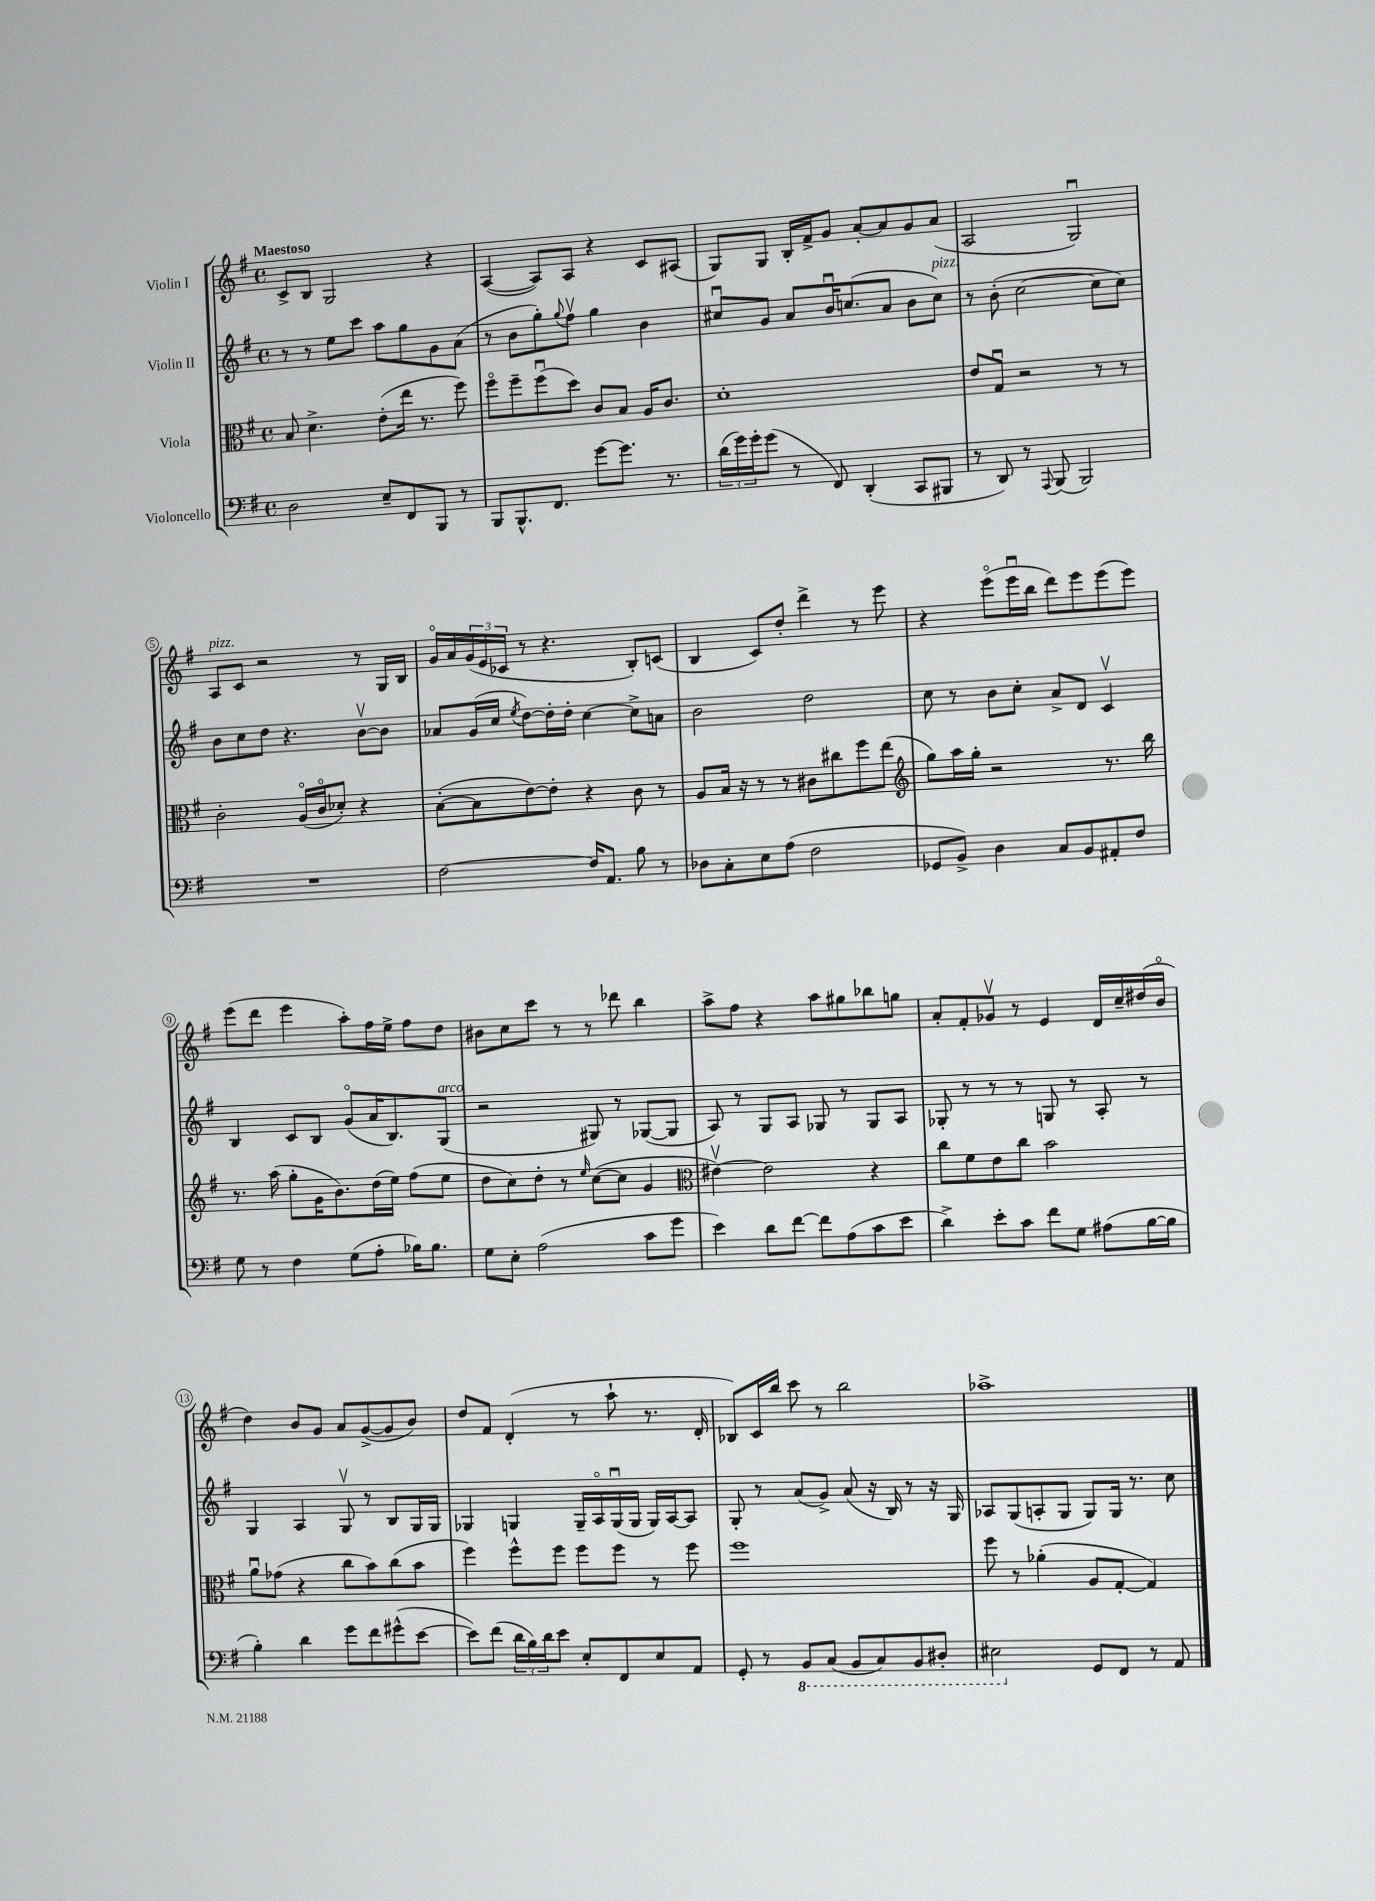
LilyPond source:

<<
\new StaffGroup <<
\new Staff = "s0" \with { instrumentName = "Violin I" } {
    \clef treble \key g \major \defaultTimeSignature \time 4/4 \tempo "Maestoso"
    c'8-> b8 g2 r4 |
    a4~( a8) a8 r4 c'8 ais8( |
    g8) g8 b16-. fis'16-> g'8 a'8~-. a'8 g'8 a'8( |
    a2 g2\downbow) |
    a8^\markup { \italic "pizz." } c'8 r2 r8 g16 b16 |
    g'16\flageolet a'16 \tuplet 3/2 { g'16( e'16 ces'16 } r8 r4. b8-.) c'8( |
    b4 c'8) d''8-. d'''4-> r8 e'''8 |
    r4 e'''8\flageolet( e'''16\downbow b''16 d'''8) e'''8 e'''8( e'''8) |
    e'''8( d'''8 e'''4 a''8-.) fis''16 e''16-> fis''8 d''8 |
    bis'8 c''8 c'''8 r8 r8 des'''8 b''4 |
    a''8-> fis''8 r4 a''8 gis''8 bes''8 g''8 |
    a'8-. fis'8-. ges'8\upbow r8 e'4 d'16 c''16-- dis''16( b'16\flageolet |
    d''4) b'8 g'8 a'8 g'8~->( g'8 b'8) |
    d''8 fis'8 d'4-.( r8 a''8-! r8. d'16-. |
    bes8) c'16 b''16 c'''8 r8 b''2 |
    aes''1-> \bar "|." |
}
\new Staff = "s1" \with { instrumentName = "Violin II" } {
    \clef treble \key g \major \defaultTimeSignature \time 4/4
    r8 r8 e''8 c'''8 a''8 g''8 g'8 a'8( |
    r8 b'8 g''8-.) \appoggiatura { g''8 } fis''8\upbow g''4 b'4 |
    cis''8\downbow g'8 a'8 b'16\downbow c''8.( a'8 b'8 c''8^\markup { \italic "pizz." }) |
    r8 b'8-.( c''2~ c''8 c''8) |
    b'8 c''8 d''8 r4. b'8~\upbow b'8 |
    aes'8 g'16( c''16 \acciaccatura { e''8 } d''8~) d''16-. d''16-. c''4~ c''8-> a'8 |
    b'2 d''2 |
    c''8 r8 b'8 c''8-. a'8-> d'8 c'4\upbow |
    b4 c'8 b8 g'8\flageolet( a'16 b8.) g8^\markup { \italic "arco" }( |
    r2 gis8) r8 ges8~( ges8 |
    a8) r8 g8 a8 ges8 r8 ges8 a8 |
    ges8-. r8 r8 r8 g8 r8 a8-. r8 |
    g4 a4 g8\upbow r8 b8 g16 g16 |
    ges4 g4 g16-- a16\flageolet g16\downbow( g16 g16) a16~ a8 |
    g8-. r8 a'8( g'8->) a'8( r16 b16) r8 r16 g16 |
    aes8 g8( a8-. g8 g8) g16 r8. c''8 \bar "|." |
}
\new Staff = "s2" \with { instrumentName = "Viola" } {
    \clef alto \key g \major \defaultTimeSignature \time 4/4
    b8 d'4.-> e'8-.( e''16 r8. fis''8) |
    fis''8\flageolet fis''8-- fis''8\downbow( d''8) c'8 b8 a16 c'8. |
    d'1-. |
    e'8 g8\downbow r2 r8 r8 |
    c'2-. a16\flageolet( c'16\flageolet des'8-.) r4 |
    b8~-.( b8 e'8~) e'8-. r4 c'8 r8 |
    a8 b16 r16 r8 r8 cis'8 cis''8 fis''8 e''8( |
    \clef treble g''8) a''16 g''16-. r2 r8. b''16 |
    r8. a''16( g''8-. g'16 b'8.) d''16( e''16) fis''8( e''8 |
    d''8 c''8) d''8-. r8 \grace { e''16 } c''8~( c''8 g'4 |
    \clef alto eis'4~\upbow) eis'2 r4 |
    c''8 fis'8 e'8 c''8 b'2 |
    a'8\downbow ges'8( r4 c''8 b'8) c''8( b'8 |
    fis''4) fis''8-^ fis''8 fis''8 fis''8 r8 fis''8 |
    fis''1 |
    fis''8 r8 aes'4-.( a8 g8~-. g4) \bar "|." |
}
\new Staff = "s3" \with { instrumentName = "Violoncello" } {
    \clef bass \key g \major \defaultTimeSignature \time 4/4
    d2 e8-- fis,8 b,,8 r8 |
    b,,8 b,,8.-^ fis,8. g'8~ g'8. r8. |
    \tuplet 3/2 { d'16( g'16) g'16-. } g'8( r8 fis,8) d,4-.( c,8 bis,,8 |
    r8 d,8) r8 \appoggiatura { a,,8 } b,,8( b,,2) |
    R1 |
    fis2~ fis16 a,8. b8 r8 |
    des8 c8-. e8 a8( fis2 |
    ges,8 b,8->) d4 c8 b,8 ais,8-. fis8 |
    g8 r8 fis4 g8( a8-. bes16) bes8. |
    g8 e8-. a2( c'8 g'8 |
    e'4) d'8 fis'8~ fis'8 a8( c'8 e'8 |
    d'4->) e'8-. c'8 fis'8 g8 ais8( b16~ b16 |
    b4-.) d'4 g'8 fis'8 gis'8-^( e'8~ |
    e'8) fis'8( \tuplet 3/2 { d'16 b16) d'16 } e'8 e8-. fis,8 e8 a,8 |
    g,8-. r8 \ottava #-1 b,,8 c,8( b,,8 c,8) b,,8 dis,8-. |
    eis,2 \ottava #0 g,8 fis,8 r8 a,8 \bar "|." |
}
>>
>>
\layout { \context { \Score \override BarNumber.stencil = #(make-stencil-circler 0.1 0.3 ly:text-interface::print) } }
